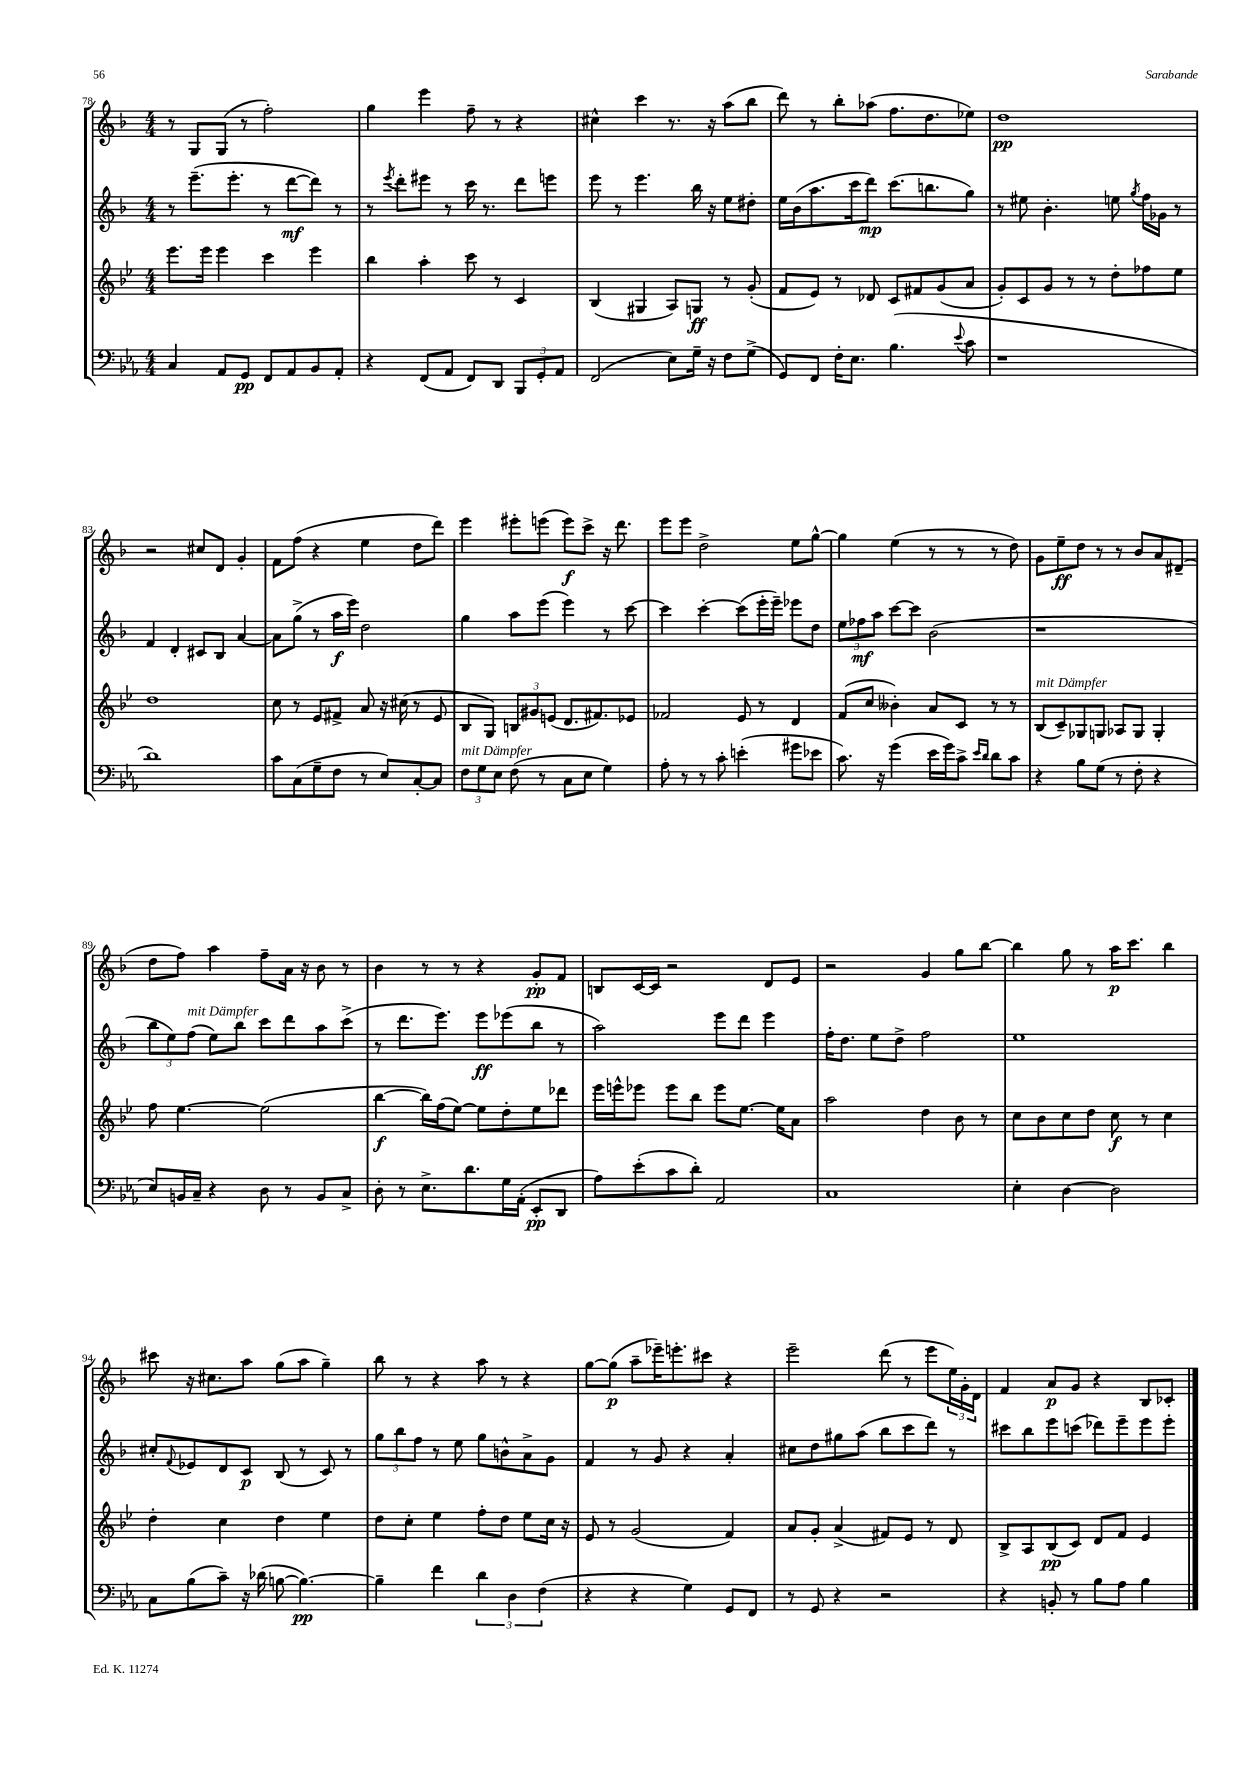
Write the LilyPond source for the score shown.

<<
\new StaffGroup <<
\new Staff = "s0" {
    \clef treble \key f \major \numericTimeSignature \time 4/4
    r8 g8 g8( r8 f''2-.) |
    g''4 e'''4 f''8-- r8 r4 |
    cis''4-^ c'''4 r8. r16 a''8( bes''8 |
    d'''8) r8 bes''8-. aes''8( f''8. d''8. ees''8) |
    d''1\pp |
    r2 cis''8 d'8 g'4-. |
    f'8 f''8( r4 e''4 d''8 d'''8) |
    e'''4 eis'''8-. e'''8( e'''8\f) c'''8-> r16 d'''8. |
    e'''8 e'''8 d''2-> e''8 g''8~-^ |
    g''4 e''4( r8 r8 r8 d''8) |
    g'8 e''8--\ff d''8 r8 r8 bes'8 a'8 dis'8--( |
    d''8 f''8) a''4 f''8-- a'16 r16 bes'8 r8 |
    bes'4 r8 r8 r4 g'8-.\pp f'8 |
    b8 c'16~ c'16 r2 d'8 e'8 |
    r2 g'4 g''8 bes''8~ |
    bes''4 g''8 r8 a''16\p c'''8. bes''4 |
    cis'''8 r16 cis''8. a''8 g''8( a''8 g''4--) |
    bes''8 r8 r4 a''8 r8 r4 |
    g''8~ g''8\p( a''8-- ees'''16--) e'''8.-. cis'''8 r4 |
    e'''2-- d'''8( r8 e'''8 \tuplet 3/2 { e''16) g'16-. d'16 } |
    f'4 a'8\p g'8 r4 bes8 ces'8-. \bar "|." |
}
\new Staff = "s1" {
    \clef treble \key f \major \numericTimeSignature \time 4/4
    r8 e'''8.--( e'''8.-. r8 d'''8~\mf d'''8) r8 |
    r8 \acciaccatura { e'''8 } d'''8-. eis'''8 r8 c'''16 r8. d'''8 e'''8 |
    e'''8 r8 e'''4. bes''16 r16 e''8 dis''8-. |
    e''16 bes'16( a''8. c'''16 d'''8\mp) c'''8.( b''8. g''8) |
    r8 eis''8 bes'4.-. e''8 \acciaccatura { g''8 } f''16 ges'16 r8 |
    f'4 d'4-. cis'8 bes8 a'4~ |
    a'8 g''8->( r8 a''16\f e'''16) d''2 |
    g''4 a''8 e'''8( e'''4) r8 c'''8~ |
    c'''4 c'''4~-. c'''8( e'''16-. e'''16--) ees'''8 d''8 |
    \tuplet 3/2 { e''8 fes''8\mf a''8 } c'''8~ c'''8 bes'2( |
    r1 |
    \tuplet 3/2 { bes''8 e''8) f''8^\markup { \italic "mit Dämpfer" }( } e''8) bes''8 c'''8 d'''8 a''8 c'''8->( |
    r8 d'''8. e'''8.) e'''8\ff ees'''8( bes''8 r8 |
    a''2) e'''8 d'''8 e'''4 |
    f''16-. d''8. e''8 d''8-> f''2 |
    e''1 |
    cis''8-. \appoggiatura { f'8 } ees'8 d'8 c'8\p bes8( r8 c'8) r8 |
    \tuplet 3/2 { g''8 bes''8 f''8 } r8 e''8 g''8 b'8-^ a'8-> g'8 |
    f'4 r8 g'8 r4 a'4-. |
    cis''8 d''8 gis''8 a''8( bes''8 c'''8 d'''8) r8 |
    cis'''8 bes''8 e'''8 c'''8( des'''8) e'''8-- e'''8 e'''8-. \bar "|." |
}
\new Staff = "s2" {
    \clef treble \key bes \major \numericTimeSignature \time 4/4
    ees'''8. ees'''16 ees'''4 c'''4 ees'''4 |
    bes''4 a''4-. c'''8 r8 c'4 |
    bes4( gis4 a8) g8\ff r8 g'8-.( |
    f'8 ees'8) r8 des'8 c'8 fis'8 g'8( a'8 |
    g'8-.) c'8 g'8 r8 r8 d''8-. fes''8 ees''8 |
    d''1 |
    c''8 r8 ees'8 fis'8-> a'8 r16 cis''16( r8 ees'8 |
    bes8 g8) \tuplet 3/2 { b8 gis'8 e'8( } d'8. fis'8.) ees'8 |
    fes'2 ees'8 r8 d'4 |
    f'8( c''8 beses'4-.) a'8 c'8 r8 r8 |
    bes8^\markup { \italic "mit Dämpfer" }( c'8--) ges8 g8 aes8 g8 g4-. |
    f''8 ees''4.~ ees''2( |
    bes''4~\f bes''16) f''16( ees''8~) ees''8 d''8-. ees''8 des'''8 |
    ees'''16 e'''16-^ ees'''8 ees'''8 bes''8 ees'''8 ees''8.~ ees''16 a'8 |
    a''2 d''4 bes'8 r8 |
    c''8 bes'8 c''8 d''8 c''8\f r8 c''4 |
    d''4-. c''4 d''4 ees''4 |
    d''8 c''8-. ees''4 f''8-. d''8 ees''8 c''16 r16 |
    ees'8 r8 g'2( f'4) |
    a'8 g'8-. a'4->( fis'8) ees'8 r8 d'8 |
    bes8-> a8 bes8\pp( c'8) d'8 f'8 ees'4 \bar "|." |
}
\new Staff = "s3" {
    \clef bass \key ees \major \numericTimeSignature \time 4/4
    c4 aes,8 g,8\pp f,8 aes,8 bes,8 aes,8-. |
    r4 f,8( aes,8 f,8) d,8 \tuplet 3/2 { bes,,8 g,8-. aes,8 } |
    f,2( ees8) g16-- r16 f8 g8->( |
    g,8) f,8 f16-. ees8. bes4.( \appoggiatura { ees'8 } c'8 |
    r1 |
    d'1) |
    c'8 c8( g8-- f8 r8 ees8) c8~-. c8 |
    \tuplet 3/2 { f8^\markup { \italic "mit Dämpfer" } g8 ees8 } f8( r8 c8 ees8 g4) |
    aes8-. r8 r8 c'8-. e'4-.( gis'8 ees'8 |
    c'8.) r16 g'4( ees'16 g'16) c'8-> \grace { ees'16 d'16 } d'8 c'8 |
    r4 bes8 g8( r8 f8-. r4 |
    ees8) b,16 c16-- r4 d8 r8 b,8 c8-> |
    d8-. r8 ees8.-> d'8. g16 aes,16-.( ees,8-.\pp d,8 |
    aes8) ees'8-.( c'8 d'8-.) aes,2 |
    c1 |
    ees4-. d4~ d2 |
    c8 bes8( c'8--) r16 des'16( b8~ b4.~\pp) |
    b4-- f'4 \tuplet 3/2 { d'4 d4 f4( } |
    r4 r4 g4) g,8 f,8 |
    r8 g,8 r4 r2 |
    r4 b,8-. r8 bes8 aes8 bes4 \bar "|." |
}
>>
>>
\layout { \context { \Score currentBarNumber = #78 } }
